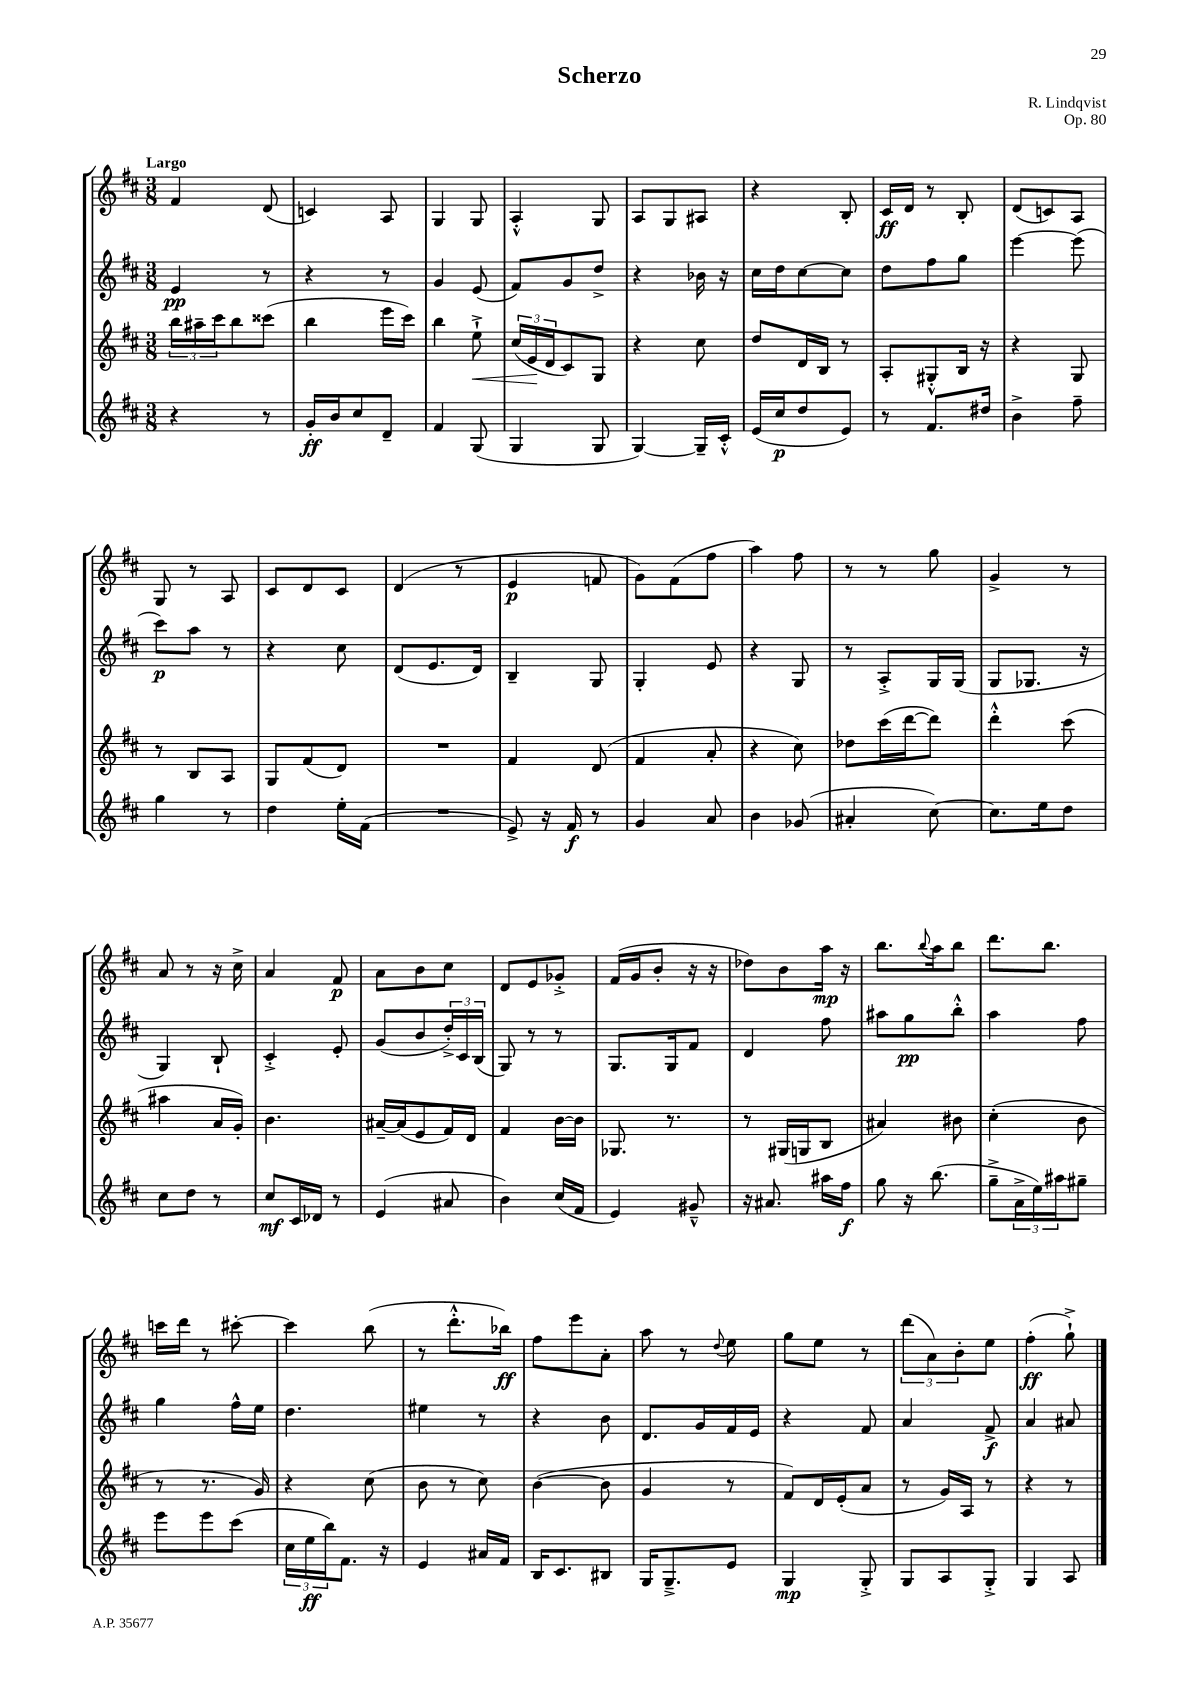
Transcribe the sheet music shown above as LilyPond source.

\header { title = "Scherzo" composer = "R. Lindqvist" opus = "Op. 80" }
<<
\new StaffGroup <<
\new Staff = "s0" {
    \clef treble \key d \major \numericTimeSignature \time 3/8 \tempo "Largo"
    fis'4 d'8( |
    c'4) a8 |
    g4 g8 |
    a4-.-^ g8 |
    a8 g8 ais8 |
    r4 b8-. |
    cis'16\ff d'16 r8 b8-. |
    d'8( c'8) a8 |
    g8 r8 a8 |
    cis'8 d'8 cis'8 |
    d'4( r8 |
    e'4\p f'8 |
    g'8) fis'8( fis''8 |
    a''4) fis''8 |
    r8 r8 g''8 |
    g'4-> r8 |
    a'8 r8 r16 cis''16-> |
    a'4 fis'8\p |
    a'8 b'8 cis''8 |
    d'8 e'8 ges'8-.-> |
    fis'16( g'16 b'8-. r16 r16 |
    des''8) b'8 a''16\mp r16 |
    b''8. \appoggiatura { b''8 } a''16 b''8 |
    d'''8. b''8. |
    c'''16 d'''16 r8 cis'''8~-. |
    cis'''4 b''8( |
    r8 d'''8.-.-^ bes''16\ff) |
    fis''8 e'''8 a'8-. |
    a''8 r8 \appoggiatura { d''8 } e''8 |
    g''8 e''8 r8 |
    \tuplet 3/2 { d'''8( a'8) b'8-. } e''8 |
    fis''4-.\ff( g''8-!->) \bar "|." |
}
\new Staff = "s1" {
    \clef treble \key d \major \numericTimeSignature \time 3/8
    e'4\pp r8 |
    r4 r8 |
    g'4 e'8( |
    fis'8) g'8 d''8-> |
    r4 bes'16 r16 |
    cis''16 d''16 cis''8~ cis''8 |
    d''8 fis''8 g''8 |
    e'''4~ e'''8( |
    cis'''8\p) a''8 r8 |
    r4 cis''8 |
    d'8( e'8. d'16) |
    b4-- g8 |
    g4-. e'8 |
    r4 g8 |
    r8 a8-.-> g16 g16( |
    g8 ges8. r16 |
    g4) b8-! |
    cis'4-.-> e'8-. |
    g'8( b'8 \tuplet 3/2 { d''16-.->) cis'16 b16( } |
    g8) r8 r8 |
    g8. g16 fis'8 |
    d'4 fis''8 |
    ais''8 g''8\pp b''8-.-^ |
    a''4 fis''8 |
    g''4 fis''16-^ e''16 |
    d''4. |
    eis''4 r8 |
    r4 b'8 |
    d'8. g'16 fis'16 e'16 |
    r4 fis'8 |
    a'4 fis'8->\f |
    a'4 ais'8 \bar "|." |
}
\new Staff = "s2" {
    \clef treble \key d \major \numericTimeSignature \time 3/8
    \tuplet 3/2 { b''16 ais''16-- cis'''16 } b''8 cisis'''8( |
    b''4 e'''16 cis'''16) |
    b''4 e''8-!->\< |
    \tuplet 3/2 { cis''16( e'16\! d'16 } cis'8) g8 |
    r4 cis''8 |
    d''8 d'16 b16 r8 |
    a8-. gis8-.-^ b16 r16 |
    r4 g8 |
    r8 b8 a8 |
    g8 fis'8( d'8) |
    R4. |
    fis'4 d'8( |
    fis'4 a'8-. |
    r4 cis''8) |
    des''8 cis'''16( d'''16~ d'''8) |
    d'''4-.-^ cis'''8( |
    ais''4 a'16 g'16-.) |
    b'4. |
    ais'16~-- ais'16( e'8 fis'16) d'16 |
    fis'4 b'16~ b'16 |
    ges8. r8. |
    r8 gis16( g16 b8 |
    ais'4) bis'8 |
    cis''4-.( b'8 |
    r8 r8. g'16) |
    r4 cis''8( |
    b'8 r8 cis''8) |
    b'4~( b'8 |
    g'4 r8 |
    fis'8) d'16 e'16-.( a'8 |
    r8 g'16) a16 r8 |
    r4 r8 \bar "|." |
}
\new Staff = "s3" {
    \clef treble \key d \major \numericTimeSignature \time 3/8
    r4 r8 |
    g'16-.\ff b'16 cis''8 d'8-- |
    fis'4 g8( |
    g4 g8 |
    g4~) g16-- cis'16-.-^ |
    e'16( cis''16\p d''8 e'8) |
    r8 fis'8. dis''16 |
    b'4-> fis''8-- |
    g''4 r8 |
    d''4 e''16-. fis'16( |
    R4. |
    e'8->) r16 fis'16\f r8 |
    g'4 a'8 |
    b'4 ges'8( |
    ais'4-. cis''8~) |
    cis''8. e''16 d''8 |
    cis''8 d''8 r8 |
    cis''8\mf cis'16 des'16 r8 |
    e'4( ais'8 |
    b'4) cis''16( fis'16 |
    e'4) gis'8---^ |
    r16 ais'8. ais''16 fis''16\f |
    g''8 r16 b''8.( |
    g''8---> \tuplet 3/2 { a'16-> e''16) ais''16 } gis''8-- |
    e'''8 e'''8 cis'''8( |
    \tuplet 3/2 { cis''16 e''16\ff b''16) } fis'8. r16 |
    e'4 ais'16 fis'16 |
    b16 cis'8. bis8 |
    g16 g8.---> e'8 |
    g4\mp g8-.-> |
    g8 a8 g8-.-> |
    g4 a8 \bar "|." |
}
>>
>>
\layout { \context { \Score \remove "Bar_number_engraver" } }
